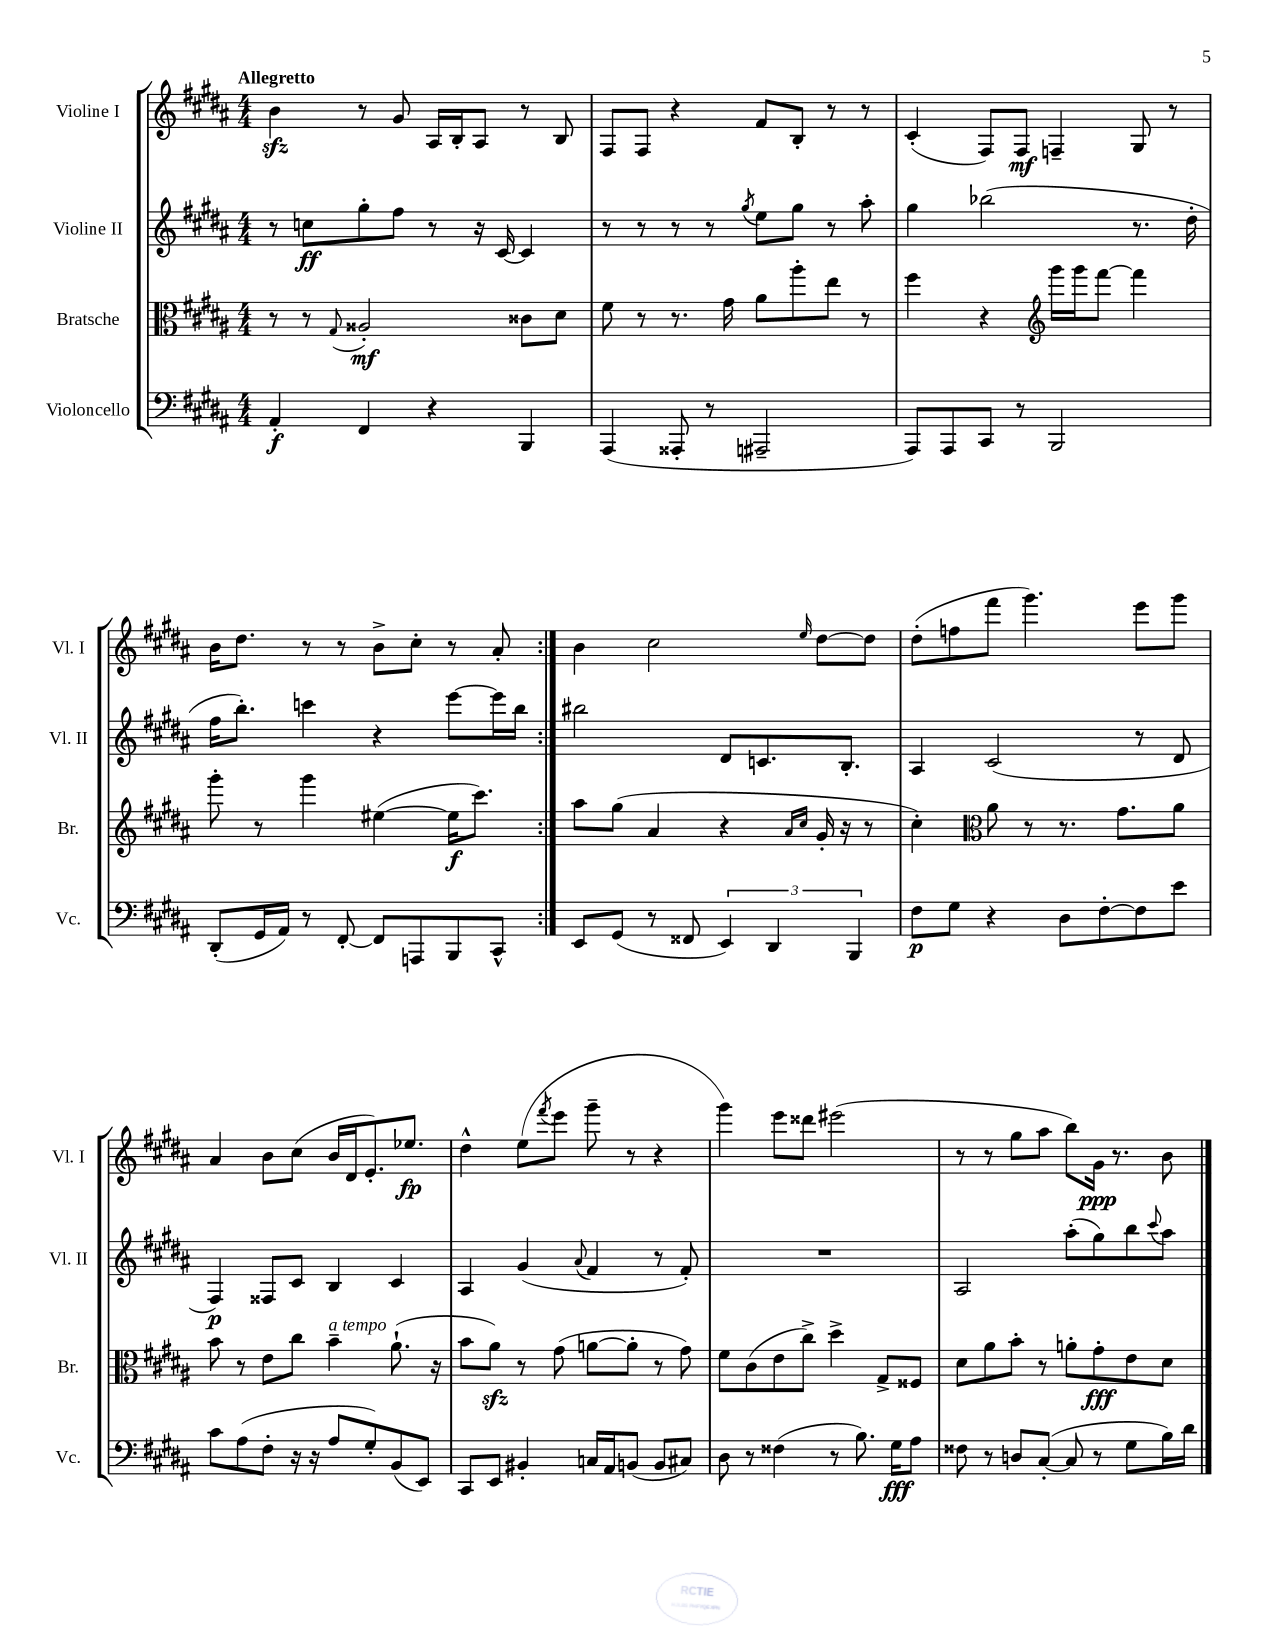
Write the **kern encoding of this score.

**kern	**dynam	**kern	**dynam	**kern	**dynam	**kern	**dynam
*part4	*part4	*part3	*part3	*part2	*part2	*part1	*part1
*staff4	*staff4	*staff3	*staff3	*staff2	*staff2	*staff1	*staff1
*I"Violoncello	*	*I"Bratsche	*	*I"Violine II	*	*I"Violine I	*
*I'Vc.	*	*I'Br.	*	*I'Vl. II	*	*I'Vl. I	*
*clefF4	*	*clefC3	*	*clefG2	*	*clefG2	*
*k[f#c#g#d#a#]	*	*k[f#c#g#d#a#]	*	*k[f#c#g#d#a#]	*	*k[f#c#g#d#a#]	*
*M4/4	*	*M4/4	*	*M4/4	*	*M4/4	*
=1	=1	=1	=1	=1	=1	=1	=1
!	!	!	!	!	!	!LO:TX:a:B:t=Allegretto	!
4AA#'/	f	8r	.	8r	.	4bzz\	.
.	.	8r	.	8ccn\L	ff	.	.
.	.	8qqG#/	.	.	.	.	.
4FF#/	.	2A##X'/	mf	8gg#'\	.	8r	.
.	.	.	.	8ff#\J	.	8g#/	.
4r	.	.	.	8r	.	16A#/LL	.
.	.	.	.	.	.	16B'/J	.
.	.	.	.	16r	.	8A#/J	.
.	.	.	.	[16c#/	.	.	.
4BBB/	.	8c##X\L	.	4c#/]	.	8r	.
.	.	8d#\J	.	.	.	8B/	.
=2	=2	=2	=2	=2	=2	=2	=2
(4AAA#/	.	8f#\	.	8r	.	8F#/L	.
.	.	8r	.	8r	.	8F#/J	.
8AAA##X'/	.	8.r	.	8r	.	4r	.
8r	.	.	.	8r	.	.	.
.	.	16g#\	.	.	.	.	.
.	.	.	.	8qgg#/	.	.	.
2AAA#X~/	.	8a#\L	.	8ee\L	.	8f#/L	.
.	.	8aa#'\	.	8gg#\J	.	8B'/J	.
.	.	8ee\J	.	8r	.	8r	.
.	.	8r	.	8aa#'\	.	8r	.
=3	=3	=3	=3	=3	=3	=3	=3
8AAA#/L)	.	4ff#\	.	4gg#\	.	(4c#'/	.
8AAA#/	.	.	.	.	.	.	.
8CC#/J	.	4r	.	(2bb-X\	.	8F#/L)	.
8r	.	.	.	.	.	8F#/J	mf
*	*	*clefG2	*	*	*	*	*
2BBB/	.	16ggg#\LL	.	.	.	4Fn~/	.
.	.	16ggg#\J	.	.	.	.	.
.	.	[8fff#\J	.	.	.	.	.
.	.	4fff#\]	.	8.r	.	8G#/	.
.	.	.	.	.	.	8r	.
.	.	.	.	16dd#'\	.	.	.
!!LO:LB:g=z
=4	=4	=4	=4	=4	=4	=4	=4
(8DD#'/L	.	8ggg#'\	.	16ff#\KL	.	16b\KL	.
.	.	.	.	8.bb'\J)	.	8.dd#\J	.
16GG#/L	.	8r	.	.	.	.	.
16AA#/JJ)	.	.	.	.	.	.	.
8r	.	4ggg#\	.	4cccn\	.	8r	.
[8FF#'/	.	.	.	.	.	8r	.
8FF#/L]	.	([4ee#X\	.	4r	.	8b^\L	.
8AAAn/	.	.	.	.	.	8cc#'\J	.
8BBB/	.	16ee#\KL]	f	[8eee\L	.	8r	.
.	.	8.ccc#\J)	.	.	.	.	.
8CC#^^/J	.	.	.	16eee\L]	.	8a#'/	.
.	.	.	.	16bb\JJ	.	.	.
=5:|!	=5:|!	=5:|!	=5:|!	=5:|!	=5:|!	=5:|!	=5:|!
8EE/L	.	8aa#\L	.	2bb#X\	.	4b\	.
(8GG#/J	.	(8gg#\J	.	.	.	.	.
8r	.	4a#/	.	.	.	2cc#\	.
8FF##X/	.	.	.	.	.	.	.
6EE/)	.	4r	.	8d#/L	.	.	.
.	.	.	.	8.cn/	.	.	.
6DD#/	.	.	.	.	.	.	.
.	.	16qqa#/LL	.	.	.	.	.
.	.	16qqcc#/JJ	.	.	.	16qqee/	.
.	.	16g#'/	.	.	.	[8dd#\L	.
.	.	16r	.	8.B'/J	.	.	.
6BBB/	.	.	.	.	.	.	.
.	.	8r	.	.	.	8dd#\J]	.
=6	=6	=6	=6	=6	=6	=6	=6
8F#\L	p	4cc#'\)	.	4A#/	.	(8dd#'\L	.
8G#\J	.	.	.	.	.	8ffn\	.
*	*	*clefC3	*	*	*	*	*
4r	.	8a#\	.	(2c#/	.	8fff#\J	.
.	.	8r	.	.	.	4.ggg#\)	.
8D#\L	.	8.r	.	.	.	.	.
[8F#'\	.	.	.	.	.	.	.
.	.	8.g#\L	.	.	.	.	.
8F#\]	.	.	.	8r	.	8eee\L	.
8e\J	.	8a#\J	.	8d#/	.	8ggg#\J	.
!!LO:LB:g=z
=7	=7	=7	=7	=7	=7	=7	=7
8c#\L	.	8b\	.	4F#/)	p	4a#/	.
(8A#\	.	8r	.	.	.	.	.
8F#'\J	.	8e\L	.	8F##X/L	.	8b\L	.
16r	.	8cc#\J	.	8c#/J	.	(8cc#\J	.
16r	.	.	.	.	.	.	.
!	!	!LO:TX:a:i:t=a tempo	!	!	!	!	!
8A#/L	.	4b~\	.	4B/	.	16b/LL	.
.	.	.	.	.	.	16d#/J	.
8G#'/)	.	.	.	.	.	8.e'/)	.
(8BB/	.	(8.a#`\	.	4c#/	.	.	.
.	.	.	.	.	.	8.ee-X/J	fp
8EE/J)	.	.	.	.	.	.	.
.	.	16r	.	.	.	.	.
=8	=8	=8	=8	=8	=8	=8	=8
8CC#/L	.	8b\L	.	4A#/	.	4dd#^^\	.
8EE/J	.	8a#zz\J)	.	.	.	.	.
4BB#X'/	.	8r	.	(4g#/	.	(8ee\L	.
.	.	.	.	.	.	8qfff#/	.
.	.	(8g#\	.	.	.	8eee\J	.
.	.	.	.	8qqa#/	.	.	.
16Cn/LL	.	[8an\L	.	4f#/	.	8ggg#~\	.
16AA#/J	.	.	.	.	.	.	.
(8BBn/J	.	8a'\J]	.	.	.	8r	.
8BB/L	.	8r	.	8r	.	4r	.
8C#X/J)	.	8g#\)	.	8f#'/)	.	.	.
=9	=9	=9	=9	=9	=9	=9	=9
8D#\	.	8f#\L	.	1r	.	4ggg#\)	.
8r	.	(8c#\	.	.	.	.	.
(4F##X\	.	8e\	.	.	.	8eee\L	.
.	.	8cc#^\J)	.	.	.	8ddd##X\J	.
8r	.	4dd#^\	.	.	.	(2eee#X\	.
8.B\)	.	.	.	.	.	.	.
.	.	8G#^/L	.	.	.	.	.
16G#\KL	fff	.	.	.	.	.	.
8A#\J	.	8F##X/J	.	.	.	.	.
=10	=10	=10	=10	=10	=10	=10	=10
8F##X\	.	8d#\L	.	2A#/	.	8r	.
8r	.	8a#\	.	.	.	8r	.
8Dn/L	.	8b'\J	.	.	.	8gg#\L	.
([8C#'/J	.	8r	.	.	.	8aa#\J	.
8C#/]	.	8an'\L	.	(8aa#'\L	.	8bb\L)	.
8r	.	8g#'\	fff	8gg#\)	.	16g#\Jk	ppp
.	.	.	.	.	.	8.r	.
8G#\L	.	8e\	.	8bb\	.	.	.
.	.	.	.	8qqccc#/	.	.	.
16B\L)	.	8d#\J	.	8aa#\J	.	8b\	.
16d#\JJ	.	.	.	.	.	.	.
==	==	==	==	==	==	==	==
*-	*-	*-	*-	*-	*-	*-	*-
